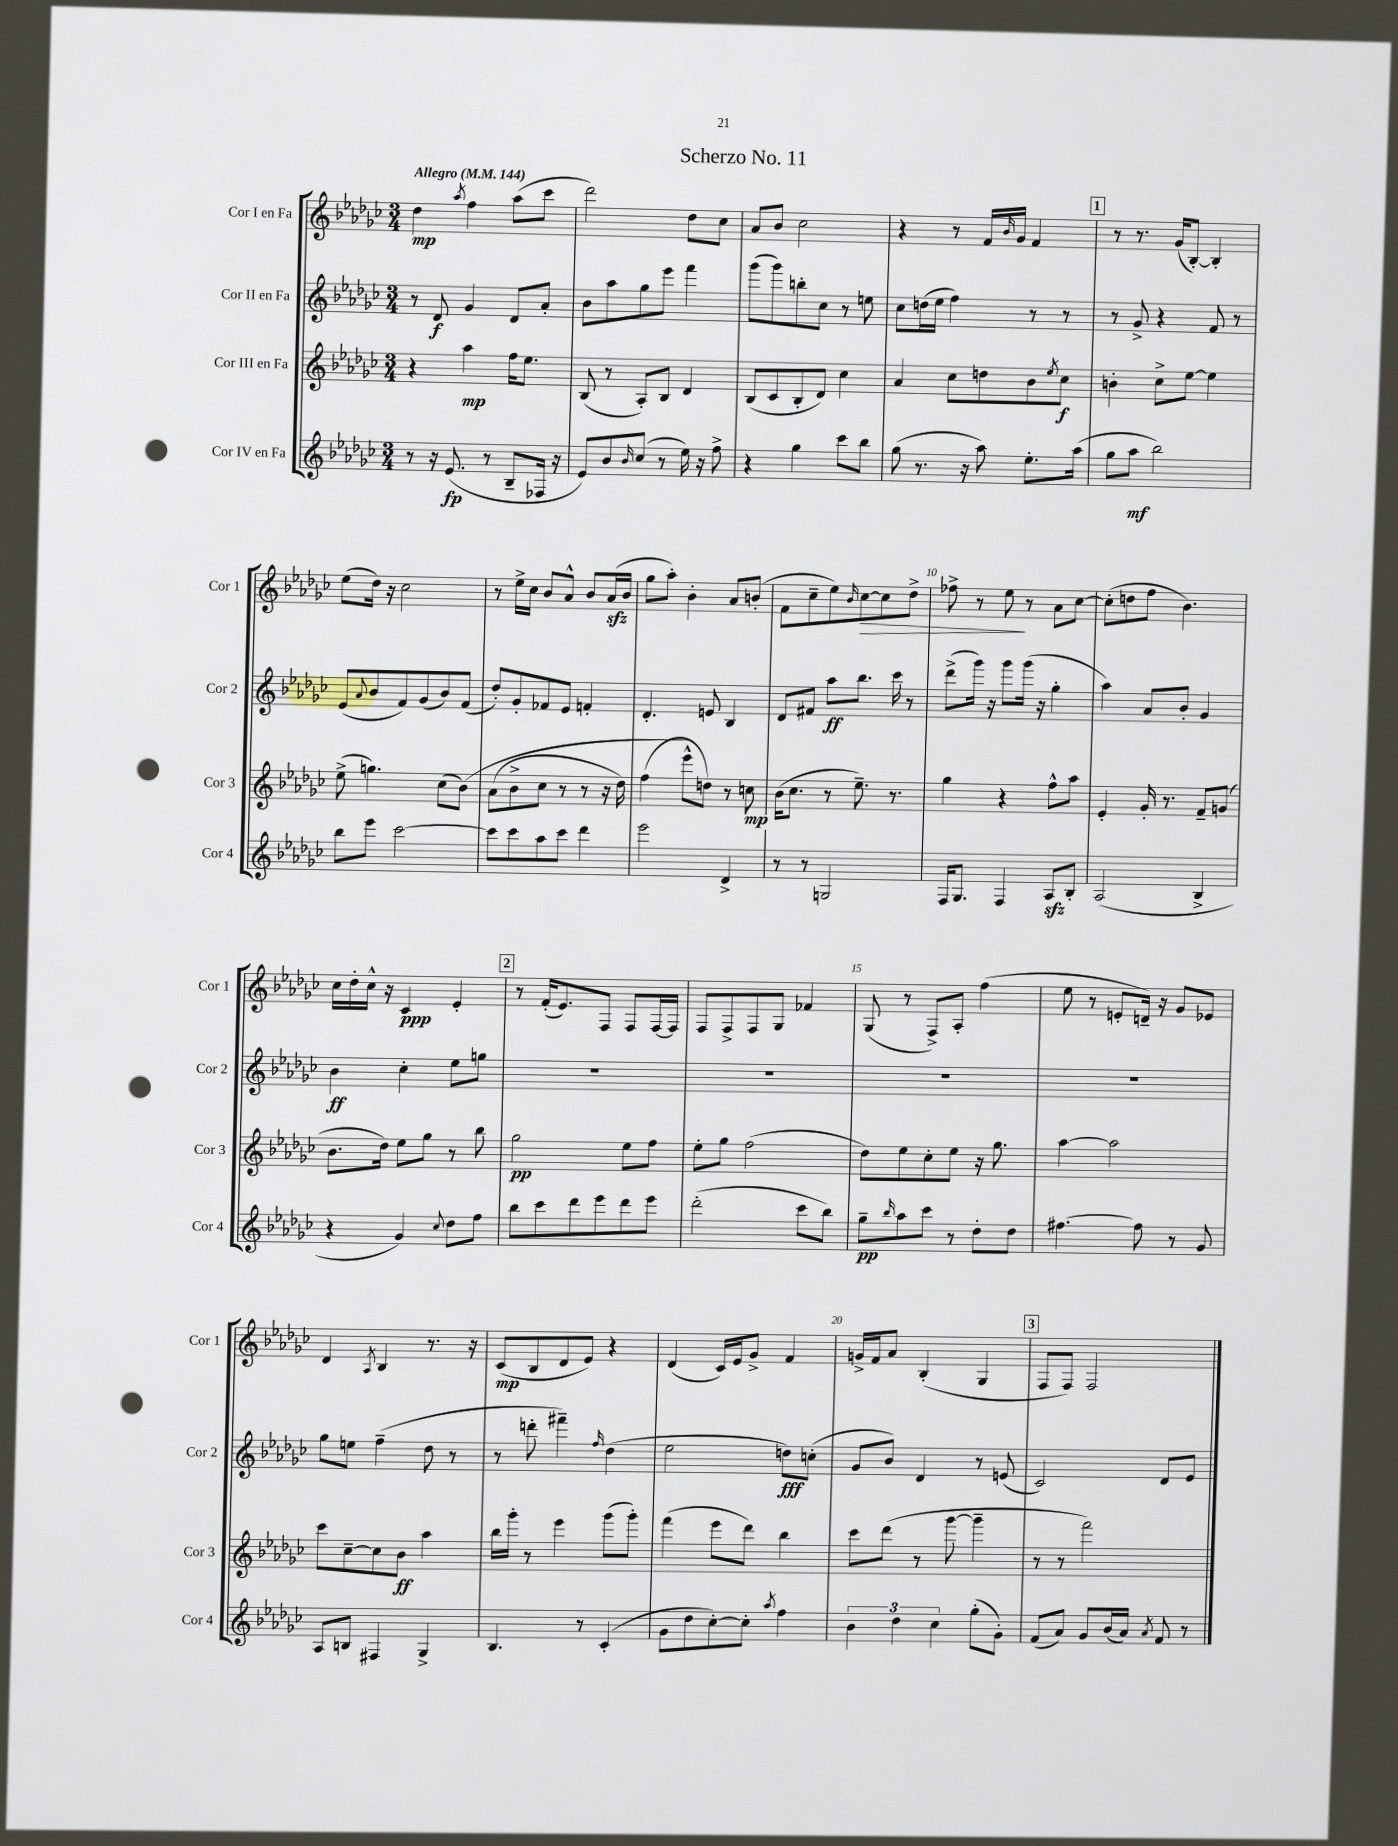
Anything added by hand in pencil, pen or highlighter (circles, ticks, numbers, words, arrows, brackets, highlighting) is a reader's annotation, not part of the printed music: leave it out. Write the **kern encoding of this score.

**kern	**dynam	**kern	**dynam	**kern	**dynam	**kern	**dynam
*part4	*part4	*part3	*part3	*part2	*part2	*part1	*part1
*staff4	*staff4	*staff3	*staff3	*staff2	*staff2	*staff1	*staff1
*I"Cor IV en Fa	*	*I"Cor III en Fa	*	*I"Cor II en Fa	*	*I"Cor I en Fa	*
*I'Cor 4	*	*I'Cor 3	*	*I'Cor 2	*	*I'Cor 1	*
*clefG2	*	*clefG2	*	*clefG2	*	*clefG2	*
*k[b-e-a-d-g-c-]	*	*k[b-e-a-d-g-c-]	*	*k[b-e-a-d-g-c-]	*	*k[b-e-a-d-g-c-]	*
*M3/4	*	*M3/4	*	*M3/4	*	*M3/4	*
*MM144	*	*MM144	*	*MM144	*	*MM144	*
=1	=1	=1	=1	=1	=1	=1	=1
!	!	!	!	!	!	!LO:TX:a:B:t=Allegro	!
8r	.	4r	.	8r	.	4dd-\	mp
16r	.	.	.	8d-/	f	.	.
(8.e-/	fp	.	.	.	.	.	.
.	.	.	.	.	.	8qaa-/	.
.	.	4aa-\	mp	4g-/	.	4ff\	.
8r	.	.	.	.	.	.	.
8B-~/L	.	16ff\KL	.	8d-/L	.	(8aa-\L	.
.	.	8.ee-\J	.	.	.	.	.
16F-X/Jk	.	.	.	8a-'/J	.	8ccc-\J	.
16r	.	.	.	.	.	.	.
=2	=2	=2	=2	=2	=2	=2	=2
8e-/L)	.	(8B-/	.	8b-\L	.	2ddd-\)	.
8b-/	.	8r	.	8aa-\	.	.	.
16qqb-/	.	.	.	.	.	.	.
(8cc-/J	.	8A-'/L)	.	8gg-\	.	.	.
8r	.	8B-/J	.	8eee-\J	.	.	.
16ee-\)	.	4d-/	.	4fff\	.	8dd-\L	.
16r	.	.	.	.	.	.	.
8ff^\	.	.	.	.	.	8cc-\J	.
=3	=3	=3	=3	=3	=3	=3	=3
4r	.	(8B-/L	.	(8ggg-\L	.	8a-/L	.
.	.	8c-/	.	8ggg-\)	.	8b-/J	.
4gg-\	.	8B-'/	.	8bbn'\	.	2cc-\	.
.	.	8d-/J)	.	8cc-\J	.	.	.
8ccc-\L	.	4cc-\	.	8r	.	.	.
8bb-\J	.	.	.	8een\	.	.	.
=4	=4	=4	=4	=4	=4	=4	=4
(8gg-\	.	4a-/	.	8cc-\L	.	4r	.
8.r	.	.	.	(16ddn\L	.	.	.
.	.	.	.	16ee-\JJ	.	.	.
.	.	8cc-\L	.	4ff\)	.	8r	.
16r	.	.	.	.	.	.	.
8aa-\)	.	8ddn\	.	.	.	16f/LL	.
.	.	.	.	.	.	16qqb-/	.
.	.	.	.	.	.	16g-/JJ	.
8.ee-'\L	.	8b-\	.	8r	.	4f/	.
.	.	8qee-/	.	.	.	.	.
.	.	8cc-\J	f	8r	.	.	.
(16aa-\Jk	.	.	.	.	.	.	.
!!LO:REH:place=s1:t=1
=5	=5	=5	=5	=5	=5	=5	=5
8gg-\L	.	4bn'\	.	8r	.	8r	.
8aa-\J	mf	.	.	8g-^/	.	8.r	.
2bb-\)	.	8cc-^\L	.	4r	.	.	.
.	.	.	.	.	.	(16g-/KL	.
.	.	[8ee-\J	.	.	.	[8B-'/J)	.
.	.	4ee-\]	.	8f/	.	4B-'/]	.
.	.	.	.	8r	.	.	.
!!LO:LB:g=z
=6	=6	=6	=6	=6	=6	=6	=6
8bb-\L	.	(8ee-^\	.	(8e-/L	.	(8ee-\L	.
.	.	.	.	8qqa-/	.	.	.
8eee-\J	.	4.ggn\)	.	8b-/	.	16dd-\Jk)	.
.	.	.	.	.	.	16r	.
[2ccc-\	.	.	.	8f/)	.	2cc-\	.
.	.	.	.	(8g-/	.	.	.
.	.	(8cc-\L	.	8b-/)	.	.	.
.	.	(8b-\J)	.	(8f/J	.	.	.
=7	=7	=7	=7	=7	=7	=7	=7
8ccc-\L]	.	(8a-\L	.	8dd-'/L)	.	8r	.
8ccc-\	.	8b-^\	.	8g-'/	.	16ee-^\LL	.
.	.	.	.	.	.	16cc-\JJ	.
8aa-\	.	8cc-\J	.	8f-X/	.	8b-/L	.
8ccc-\J	.	8r	.	8e-/J	.	8a-^^/J	.
4ddd-\	.	8r	.	4fn'/	.	8b-/L	.
.	.	16r	.	.	.	(16a-zz/L	.
.	.	16dd-\)	.	.	.	16b-/JJ	.
=8	=8	=8	=8	=8	=8	=8	=8
2eee-\	.	(4ff\	.	4.d-'/	.	8gg-\L	.
.	.	.	.	.	.	8aa-'\J)	.
.	.	8eee-^^\L)	.	.	.	4b-'\	.
.	.	8ddn\J)	.	8en/	.	.	.
4d-^/	.	8r	.	4B-/	.	8a-/L	.
.	.	8ccn\	mp	.	.	(8bn'/J	.
=9	=9	=9	=9	=9	=9	=9	=9
8r	.	(16b-\KL	.	8d-/L	.	8f\L	.
.	.	8.cc-\J	.	.	.	.	.
8r	.	.	.	8f#X/J	.	8cc-~\	.
2Gn/	.	8r	.	8aa-\L	ff	8ee-\)	.
.	.	.	.	.	.	16qqb-/	.
!	!	!	!	!	!	!	!LO:HP:b
.	.	8.ee-~\)	.	8.bb-\J	.	[8cc-\	>
.	.	.	.	.	.	8cc-\]	.
.	.	8.r	.	16ccc-\	.	.	.
.	.	.	.	8r	.	8dd-^\J	.
=10	=10	=10	=10	=10	=10	=10	=10
16F/KL	.	4gg-\	.	(8ddd-^\L	.	8ff-X^\	.
8.G-/J	.	.	.	.	.	.	.
.	.	.	.	16ggg-\Jk)	.	8r	.
.	.	.	.	16r	.	.	.
4F/	.	4r	.	8ggg-\L	.	8ee-\	.
.	.	.	.	(16ggg-\Jk	.	8r	]
.	.	.	.	16r	.	.	.
8A-zz/L	.	8ff^^\L	.	4gg-'\	.	8a-\L	.
8B-'/J	.	8aa-\J	.	.	.	[8cc-\J	.
=11	=11	=11	=11	=11	=11	=11	=11
(2A-/	.	4e-'/	.	4aa-\)	.	(8cc-'\L]	.
.	.	.	.	.	.	8ddn\	.
.	.	16g-'/	.	8a-/L	.	8ff\J	.
.	.	8.r	.	.	.	.	.
.	.	.	.	8b-'/J	.	4.b-\)	.
4B-^/	.	8f~/L	.	4g-/	.	.	.
.	.	(8gn/J	.	.	.	.	.
!!LO:LB:g=z
=12	=12	=12	=12	=12	=12	=12	=12
4r	.	8.b-\L	.	4b-\	ff	16cc-\LL	.
.	.	.	.	.	.	16dd-'\	.
.	.	.	.	.	.	16cc-^^\JJ	.
.	.	16dd-\Jk)	.	.	.	16r	.
4g-/)	.	8ee-\L	.	4cc-'\	.	4c-/	ppp
.	.	8gg-\J	.	.	.	.	.
8qqcc-/	.	.	.	.	.	.	.
8dd-\L	.	8r	.	8ee-\L	.	4e-'/	.
8ff\J	.	8bb-\	.	8ggn\J	.	.	.
!!LO:REH:place=s1:t=2
=13	=13	=13	=13	=13	=13	=13	=13
8bb-\L	.	2gg-\	pp	2.r	.	8r	.
8ccc-\	.	.	.	.	.	(16f'/KL	.
.	.	.	.	.	.	8.e-/)	.
8ddd-\	.	.	.	.	.	.	.
8eee-\	.	.	.	.	.	8F/J	.
8ddd-\	.	8ee-\L	.	.	.	8F/L	.
8eee-\J	.	8ff\J	.	.	.	[16F/L	.
.	.	.	.	.	.	16F/JJ]	.
=14	=14	=14	=14	=14	=14	=14	=14
(2ddd-'\	.	8ee-'\L	.	2.r	.	8F/L	.
.	.	8gg-\J	.	.	.	8F^/	.
.	.	(2ff\	.	.	.	8F/	.
.	.	.	.	.	.	8G-/J	.
8ccc-\L	.	.	.	.	.	4f-X/	.
8bb-\J)	.	.	.	.	.	.	.
=15	=15	=15	=15	=15	=15	=15	=15
8gg-~\L	pp	8dd-\L)	.	2.r	.	(8G-/	.
16qqbb-/	.	.	.	.	.	.	.
8aa-\	.	8ee-\	.	.	.	8r	.
8ccc-\J	.	8cc-'\	.	.	.	8F^/L)	.
8r	.	8ee-\J	.	.	.	8A-'/J	.
8dd-'\L	.	16r	.	.	.	(4ff\	.
.	.	8.gg-\	.	.	.	.	.
8dd-\J	.	.	.	.	.	.	.
=16	=16	=16	=16	=16	=16	=16	=16
[4.ff#X\	.	[4aa-\	.	2.r	.	8ee-\	.
.	.	.	.	.	.	8r	.
.	.	2aa-\]	.	.	.	8en'/L	.
8ff#\]	.	.	.	.	.	16dn~/Jk)	.
.	.	.	.	.	.	16r	.
8r	.	.	.	.	.	8g-/L	.
8g-/	.	.	.	.	.	8e-X/J	.
!!LO:LB:g=z
=17	=17	=17	=17	=17	=17	=17	=17
8A-/L	.	8ccc-\L	.	8gg-\L	.	4d-/	.
8Bn/J	.	[8cc-~\	.	8een\J	.	.	.
.	.	.	.	.	.	8qA-/	.
4F#X/	.	8cc-\]	.	(4ff~\	.	4B-/	.
.	.	8b-\J	ff	.	.	.	.
4G-^/	.	4aa-\	.	8dd-\	.	8.r	.
.	.	.	.	8r	.	.	.
.	.	.	.	.	.	16r	.
=18	=18	=18	=18	=18	=18	=18	=18
4.B-/	.	16bb-\LL	.	8r	.	(8c-/L	mp
.	.	16ggg-'\JJ	.	.	.	.	.
.	.	8r	.	8dddn'\	.	8B-/	.
.	.	4eee-\	.	4fff#X~\)	.	8d-/	.
8r	.	.	.	.	.	8e-/J)	.
.	.	.	.	16qqff/	.	.	.
(4c-'/	.	(8ggg-\L	.	(4dd-\	.	4r	.
.	.	8ggg-'\J)	.	.	.	.	.
=19	=19	=19	=19	=19	=19	=19	=19
8g-\L	.	(4fff\	.	2ee-\	.	(4d-/	.
8dd-\	.	.	.	.	.	.	.
[8cc-'\)	.	8eee-\L	.	.	.	16c-/LL)	.
.	.	.	.	.	.	16e-/J	.
8cc-'\J]	.	8ddd-\J)	.	.	.	8g-^/J	.
8qaa-/	.	.	.	.	.	.	.
4ff\	.	4bb-\	.	8ddn\L)	fff	4f/	.
.	.	.	.	(8ccn'\J	.	.	.
=20	=20	=20	=20	=20	=20	=20	=20
6b-\	.	8ccc-\L	.	8g-/L	.	16gn^/LL	.
.	.	.	.	.	.	16f/J	.
.	.	(8ddd-\J	.	8b-/J)	.	8a-/J	.
6dd-\	.	.	.	.	.	.	.
.	.	8r	.	4d-/	.	(4B-'/	.
6cc-\	.	.	.	.	.	.	.
.	.	[8ggg-\	.	.	.	.	.
(8gg-'\L	.	4ggg-~\]	.	8r	.	4G-/	.
8g-'\J)	.	.	.	(8en/	.	.	.
!!LO:REH:place=s1:t=3
=21	=21	=21	=21	=21	=21	=21	=21
(8f/L	.	8r	.	2c-/)	.	8F/L	.
8a-/J)	.	8r	.	.	.	8F/J)	.
8g-/L	.	2fff\)	.	.	.	2F/	.
(16b-/L	.	.	.	.	.	.	.
16a-/JJ)	.	.	.	.	.	.	.
8qa-/	.	.	.	.	.	.	.
8f/	.	.	.	8d-/L	.	.	.
8r	.	.	.	8e-/J	.	.	.
==	==	==	==	==	==	==	==
*-	*-	*-	*-	*-	*-	*-	*-
